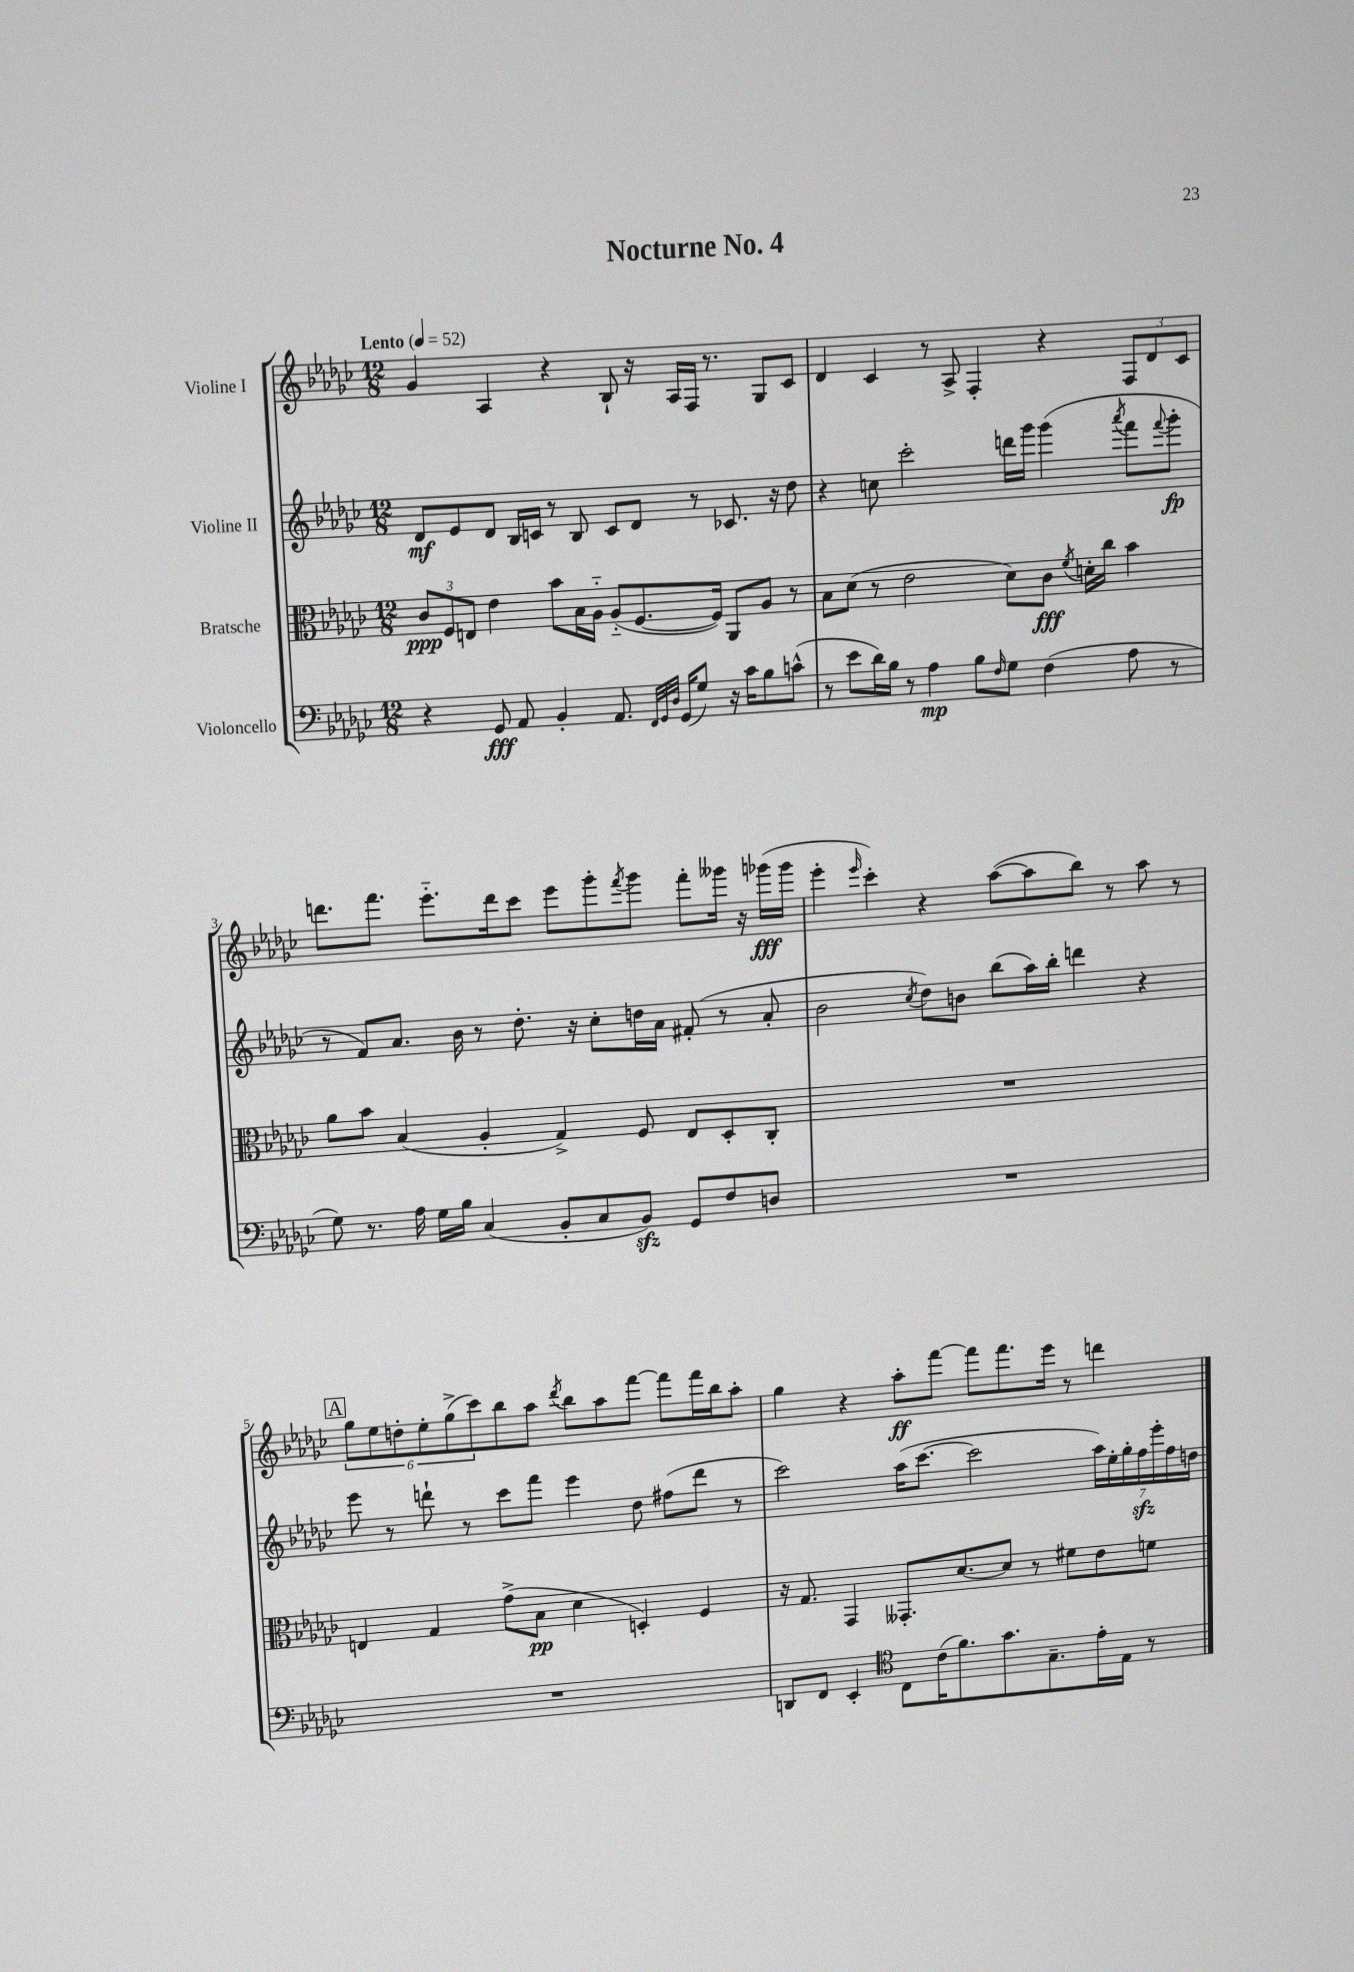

**kern	**dynam	**kern	**dynam	**kern	**dynam	**kern	**dynam
*part4	*part4	*part3	*part3	*part2	*part2	*part1	*part1
*staff4	*staff4	*staff3	*staff3	*staff2	*staff2	*staff1	*staff1
*I"Violoncello	*	*I"Bratsche	*	*I"Violine II	*	*I"Violine I	*
*clefF4	*	*clefC3	*	*clefG2	*	*clefG2	*
*k[b-e-a-d-g-c-]	*	*k[b-e-a-d-g-c-]	*	*k[b-e-a-d-g-c-]	*	*k[b-e-a-d-g-c-]	*
*M12/8	*	*M12/8	*	*M12/8	*	*M12/8	*
*MM52	*	*MM52	*	*MM52	*	*MM52	*
=1	=1	=1	=1	=1	=1	=1	=1
!	!	!	!	!	!	!LO:TX:a:B:t=Lento	!
4r	.	12c-/L	ppp	8d-/L	mf	4g-/	.
.	.	12F/	.	.	.	.	.
.	.	.	.	8e-/	.	.	.
.	.	12En/J	.	.	.	.	.
8GG-/	fff	4e-\	.	8d-/J	.	4A-/	.
8AA-/	.	.	.	16B-/LL	.	.	.
.	.	.	.	16cn/JJ	.	.	.
4BB-'/	.	8b-\L	.	8r	.	4r	.
.	.	16B-\L	.	8B-/	.	.	.
.	.	16A-\JJ	.	.	.	.	.
8.AA-/	.	(8A-/L	.	8c/L	.	8B-`/	.
.	.	[8.F/	.	8d-/J	.	16r	.
32qqFF/LLL	.	.	.	.	.	.	.
32qqGG-/	.	.	.	.	.	.	.
32qqD-/JJJ	.	.	.	.	.	.	.
(16GG-/KL	.	.	.	.	.	16A-/LL	.
8G-/J)	.	.	.	8r	.	16F/JJ	.
.	.	16F/Jk])	.	.	.	8.r	.
16r	.	8AA-/L	.	8.c-X/	.	.	.
16c-\KL	.	.	.	.	.	.	.
8B-\	.	8A-/J	.	.	.	8G-/L	.
.	.	.	.	16r	.	.	.
(8cn^^\J	.	8r	.	8dd-\	.	8c-/J	.
=2	=2	=2	=2	=2	=2	=2	=2
8r	.	8B-\L	.	4r	.	4d-/	.
8e-\L	.	(8d-\J	.	.	.	.	.
16d-\L)	.	8r	.	8ccn\	.	4c-/	.
16B-\JJ	.	.	.	.	.	.	.
8r	.	2e-\	.	2ccc-'\	.	.	.
4A-\	mp	.	.	.	.	8r	.
.	.	.	.	.	.	8A-^/	.
8B-\L	.	.	.	.	.	4F'/	.
16qqF/	.	.	.	.	.	.	.
8G-\J	.	8d-\L)	.	16dddn\LL	.	.	.
.	.	.	.	16ggg-\JJ	.	.	.
(4F\	.	8c-\J	fff	(4ggg-\	.	4r	.
.	.	8qf/	.	.	.	.	.
.	.	16dn'\LL	.	.	.	.	.
.	.	16cc-\JJ	.	.	.	.	.
.	.	.	.	8qaaa-/	.	.	.
8A-\	.	4b-\	.	8fff\L	.	12F/L	.
.	.	.	.	.	.	12d-/	.
.	.	.	.	8qqfff/	.	.	.
8r	.	.	.	8ggg-'\J	fp	.	.
.	.	.	.	.	.	12c-/J	.
!!LO:LB:g=z
=3	=3	=3	=3	=3	=3	=3	=3
8G-\)	.	8a-\L	.	8r	.	8.dddn\L	.
8.r	.	8b-\J	.	8f/L)	.	.	.
.	.	.	.	.	.	8.fff\J	.
.	.	(4B-/	.	8.a-/J	.	.	.
16A-\	.	.	.	.	.	.	.
16G-\LL	.	.	.	.	.	8.eee-\L	.
16B-\JJ	.	.	.	16b-\	.	.	.
(4C-/	.	4A-'/	.	8r	.	.	.
.	.	.	.	.	.	16ddd\k	.
.	.	.	.	8.dd-'\	.	8ccc-\J	.
8BB-'/L	.	4G-^/)	.	.	.	8eee-\L	.
.	.	.	.	16r	.	.	.
8C-/	.	.	.	8cc-'\L	.	8ggg-'\	.
.	.	.	.	.	.	8qfff/	.
8BB-zz/J)	.	8F/	.	16ddn\L	.	8ggg-\J	.
.	.	.	.	16a-\JJ	.	.	.
8GG-/L	.	8E-/L	.	(8f#X'/	.	8fff'\L	.
8F/	.	8D-'/	.	8r	.	16ggg--X\Jk	.
.	.	.	.	.	.	16r	.
8Dn/J	.	8C-'/J	.	8a-'/	.	(16ggg-X\LL	fff
.	.	.	.	.	.	16ggg-\JJ	.
=4	=4	=4	=4	=4	=4	=4	=4
1.r	.	1.r	.	2b-\	.	4eee-'\	.
.	.	.	.	.	.	16qqeee-/	.
.	.	.	.	.	.	4ccc-'\)	.
.	.	.	.	8qcc-/	.	.	.
.	.	.	.	8dd-\L)	.	4r	.
.	.	.	.	8bn\J	.	.	.
.	.	.	.	(8bb-\L	.	([8aa-\L	.
.	.	.	.	16aa-\L)	.	8aa-\]	.
.	.	.	.	16bb-'\JJ	.	.	.
.	.	.	.	4dddn\	.	8bb-\J)	.
.	.	.	.	.	.	8r	.
.	.	.	.	4r	.	8aa-\	.
.	.	.	.	.	.	8r	.
!!LO:LB:g=z
!!LO:REH:place=s1:t=A
=5	=5	=5	=5	=5	=5	=5	=5
1.r	.	4En/	.	8eee-\	.	12gg-\L	.
.	.	.	.	.	.	12ee-\	.
.	.	.	.	8r	.	.	.
.	.	.	.	.	.	12ddn'\	.
.	.	4G-/	.	8dddn`\	.	12ee-'\	.
.	.	.	.	.	.	(12gg-^\	.
.	.	.	.	8r	.	.	.
.	.	.	.	.	.	12ccc-\)	.
.	.	(8g-^\L	.	8ccc-\L	.	8bb-\	.
.	.	8B-\J	pp	8fff\J	.	8aa-\J	.
.	.	.	.	.	.	8qddd-/	.
.	.	4d-\	.	4eee-\	.	8bb-\L	.
.	.	.	.	.	.	8aa-\	.
.	.	4Dn'/)	.	8dd-\	.	[8fff\J	.
.	.	.	.	(8ff#X\L	.	8fff\L]	.
.	.	4F/	.	8ddd\J	.	16fff\L	.
.	.	.	.	.	.	16bb-\J	.
.	.	.	.	8r	.	8aa-'\J	.
=6	=6	=6	=6	=6	=6	=6	=6
8DDn/L	.	16r	.	2ccc-\)	.	4gg-\	.
.	.	8.G-/	.	.	.	.	.
8FF/J	.	.	.	.	.	.	.
4EE-'/	.	4GG-/	.	.	.	4r	.
*clefC4	*	*	*	*	*	*	*
8C-\L	.	8.GG--X'/L	.	(16aa-\KL	.	8aa-'\L	ff
.	.	.	.	[8.ccc-\J	.	.	.
(16c-\K	.	.	.	.	.	[8fff\J	.
8.f\)	.	[8.d-/	.	.	.	.	.
.	.	.	.	2ccc-\]	.	8fff\L]	.
8.g-\	.	8d-/J]	.	.	.	8.fff\	.
.	.	8r	.	.	.	.	.
8.G-~\	.	.	.	.	.	16eee-\Jk	.
.	.	8f#X\L	.	.	.	8r	.
16e-'\L	.	8e-\	.	28aa-\LL)	.	4dddn\	.
.	.	.	.	28ee-'\	.	.	.
16E-\JJ	.	.	.	.	.	.	.
.	.	.	.	28gg-'\	.	.	.
.	.	.	.	28ffzz\	.	.	.
8r	.	8fn\J	.	.	.	.	.
.	.	.	.	28eee-'\	.	.	.
.	.	.	.	28ff\	.	.	.
.	.	.	.	28ddn\JJ	.	.	.
==	==	==	==	==	==	==	==
*-	*-	*-	*-	*-	*-	*-	*-
